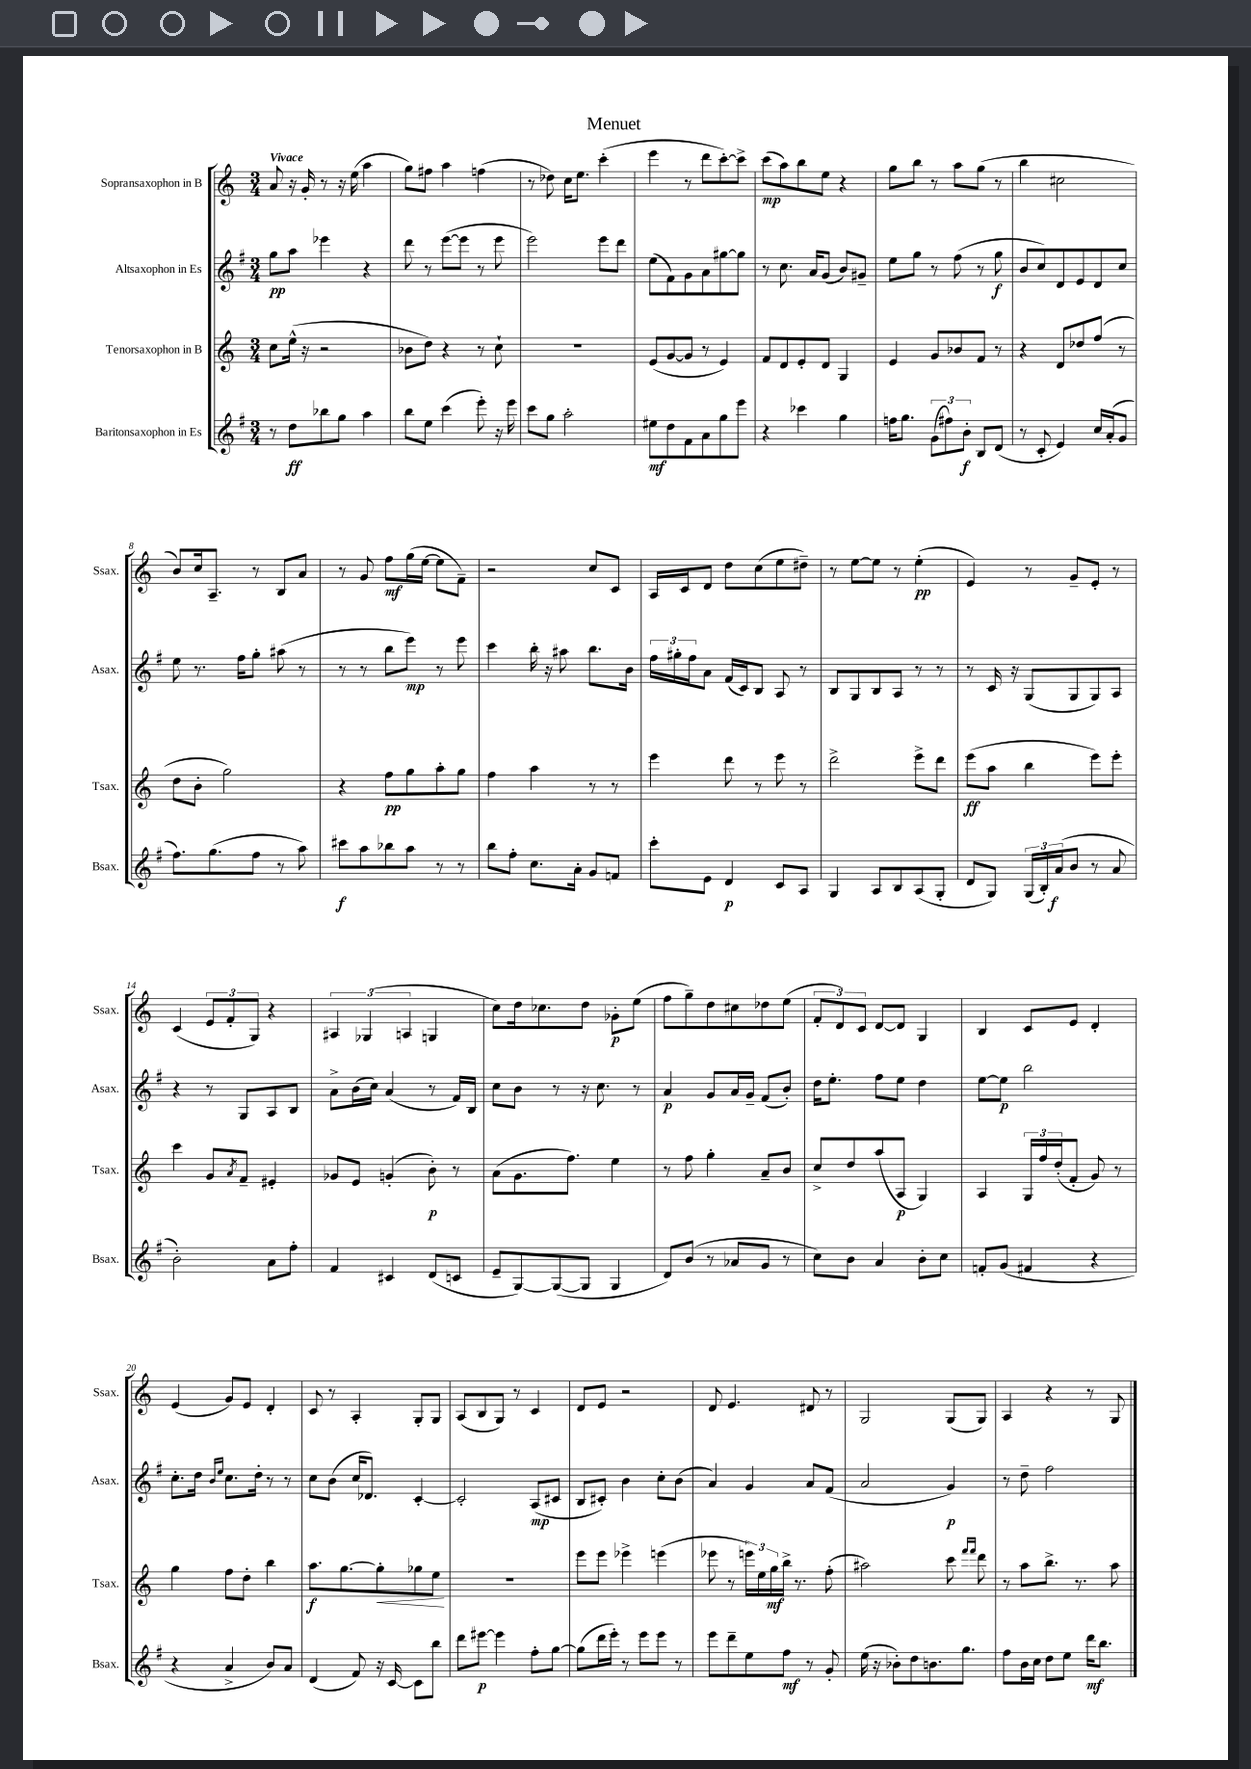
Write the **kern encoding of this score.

**kern	**kern	**kern	**kern
*staff4	*staff3	*staff2	*staff1
*clefG2	*clefG2	*clefG2	*clefG2
*k[f#]	*k[]	*k[f#]	*k[]
*M3/4	*M3/4	*M3/4	*M3/4
8r	8cc	8gg	8a
8dd	(16ee^^	8aa	16r
.	16r	.	16g'
8bb-	2r	4eee-	8r
8gg	.	.	16r
.	.	.	(16ee
4aa	.	4r	4aa
=	=	=	=
8bb	8b-	8ddd	8gg)
8ee	8dd)	8r	8ff#
(4ccc	4r	([8eee	4aa
.	.	8eee]	.
8eee')	8r	8r	(4ff
16r	8cc`	8eee	.
16eee	.	.	.
=	=	=	=
8ccc	2.r	2eee)	8r
8gg	.	.	8dd-)
2aa'	.	.	16cc
.	.	.	8.ee
.	.	8eee	(4ccc'
.	.	8ddd	.
=	=	=	=
8ee#	(8e	(8ee	4eee
8dd	[8g	8f#)	.
8f#	8g]	8g	8r
8a	8r	8a	8ddd
8gg	4e)	[8gg#	[8ccc')
8eee	.	8gg#]	8ccc^]
=	=	=	=
4r	8f	8r	(8ccc
.	8d	8.cc	8aa)
4ccc-	8e'	.	8bb
.	.	16a	.
.	8d	(8g	8ee
4gg	4G	8b)	4r
.	.	8g#~	.
=	=	=	=
16ff	4e	8ee	8gg
8.gg	.	.	.
.	.	8gg	8bb
(12g	8g	8r	8r
12ff#)	.	.	.
.	8b-	(8ff#	8aa
12b'	.	.	.
8B	8f	8r	(8gg
(8d	8r	8gg	8r
=	=	=	=
8r	4r	8b	4bb
8c'	.	8cc)	.
4e)	8d	8d	2cc#
.	8dd-	8e	.
16cc	(8ff	8d	.
(16a'	.	.	.
8g	8r	8cc	.
=	=	=	=
8.ff#)	8dd	8ee	8b)
.	8b'	8.r	16cc
(8.gg	.	.	8.A~
.	2gg)	.	.
.	.	16ff#	.
8ff#	.	8gg'	8r
8r	.	(8aa#	8B
8aa)	.	8r	8a
=	=	=	=
8ccc#	4r	8r	8r
8aa	.	8r	8g
8bb-	8ff	8bb	8ff
8aa	8gg	8eee)	(16gg
.	.	.	[16ee
8r	8aa'	8r	8ee]
8r	8gg	8eee	8f~)
=	=	=	=
8bb	4ff	4ccc	2r
8ff#'	.	.	.
8.cc	4aa	16bb'	.
.	.	16r	.
.	.	8aa#	.
16a'	.	.	.
8g	8r	8.bb	8cc
8f	8r	.	8c
.	.	16b	.
=	=	=	=
8ccc'	4eee	24ff#	16A
.	.	24gg#'	.
.	.	.	16c
.	.	24ff#	.
8e	.	8a	8d
4d	8ddd	(16f#	8dd
.	.	16c)	.
.	8r	8B	(8cc
8c	8eee	8A	8ee
8A	8r	8r	8dd#~)
=	=	=	=
4G	2ddd^	8B	8r
.	.	8G	[8ee
8A	.	8B	8ee]
8B	.	8A	8r
(8A	8eee^	8r	(4ee'
8G'	8ddd	8r	.
=	=	=	=
8d	(8eee	8r	4e)
8G)	8aa	16c	.
.	.	16r	.
(24G	4bb	(8G	8r
24B')	.	.	.
(24a	.	.	.
8b	.	8G	8g~
8r	8eee)	8G)	8e'
8a	8eee'	8A	8r
=	=	=	=
2b')	4ccc	4r	(4c
.	8g	8r	12e
.	.	.	12f'
.	8qa	.	.
.	8f~	8G	.
.	.	.	12G)
8a	4e#'	8A	4r
8ff#'	.	8B	.
=	=	=	=
4f#	8g-	8a^	6A#
.	8e	(16b	.
.	.	.	(6G-
.	.	16cc)	.
4c#	(4g'	(4a	.
.	.	.	6A
(8d	8b')	8r	4G
8c	8r	16f#)	.
.	.	16B	.
=	=	=	=
8e~	(8a	8cc	8cc)
[8G)	8.g	8b	16dd
.	.	.	8.cc-
(8G_	.	8r	.
.	8.ff)	.	.
8G]	.	16r	8dd
.	.	8.cc	.
4G	4ee	.	8g-'
.	.	8r	(8ee
=	=	=	=
8d)	8r	4a	8ff
(8b	8ff	.	8gg~)
8r	4gg'	8g	8dd
8a-	.	16a	8cc#
.	.	16g~	.
8g	8a~	(8f#	8dd-
8r	8b	8b')	(8ee
=	=	=	=
8cc)	8cc^	16dd	12f'
.	.	8.ee'	.
.	.	.	12d)
8b	8dd	.	.
.	.	.	12c
4a	(8aa	8ff#	[8d
.	8A	8ee	8d]
8b'	4G)	4dd	4G
8cc	.	.	.
=	=	=	=
8f'	4A	[8ee	4B
(8g	.	8ee]	.
4f#	24G	2bb	8c
.	24ff	.	.
.	(24dd'	.	.
.	8f'	.	8e
4r	8g)	.	4d'
.	8r	.	.
=	=	=	=
4r	4gg	8.cc'	(4e
.	.	16dd	.
.	.	16qqb	.
.	.	16qqee	.
4a^	8ff	8.cc	8g)
.	8dd'	.	8e
.	.	16dd'	.
8b)	4bb	8r	4d'
8a	.	8r	.
=	=	=	=
(4d	8.aa	8cc	8c
.	.	(8b	8r
.	[8.gg	.	.
8f#)	.	16cc	4A'
.	.	8.d-)	.
16r	8gg']	.	.
[16c	.	.	.
8c]	8gg-	[4c'	8G'
8bb	8ee	.	8G
=	=	=	=
8ddd	2.r	2c']	(8A
[8eee#	.	.	8B
4eee#]	.	.	8G)
.	.	.	8r
8ff#'	.	(8A	4c
[8gg	.	8c#	.
=	=	=	=
(8gg]	8eee	8B	8d
16ddd	8eee	8c#')	8e
16eee')	.	.	.
8r	4eee-^	4b	2r
8eee	.	.	.
8eee	(4eee	8cc'	.
8r	.	(8b	.
=	=	=	=
8eee	8eee-	4a)	8d
8ddd~	8r	.	4.e
8ee	24eee)	4g	.
.	24ee	.	.
.	24gg	.	.
8ff#	16bb^	.	.
.	8.r	.	.
8r	.	8a	8d#
8g'	(8ff'	(8f#	8r
=	=	=	=
(16ee	2aa#)	2a	2G
16r	.	.	.
8b-')	.	.	.
8dd	.	.	.
8.b	.	.	.
.	8ccc	4g)	(8G
8.gg	.	.	.
.	16qqfff	.	.
.	16qqfff	.	.
.	8ddd	.	8G)
=	=	=	=
8ff#	8r	8r	4A
16b	8aa	8dd~	.
16cc	.	.	.
8dd	8.bb^	2ff#	4r
8ee	.	.	.
.	8.r	.	.
16ddd	.	.	8r
8.bb	.	.	.
.	8aa	.	8G
==	==	==	==
*-	*-	*-	*-
